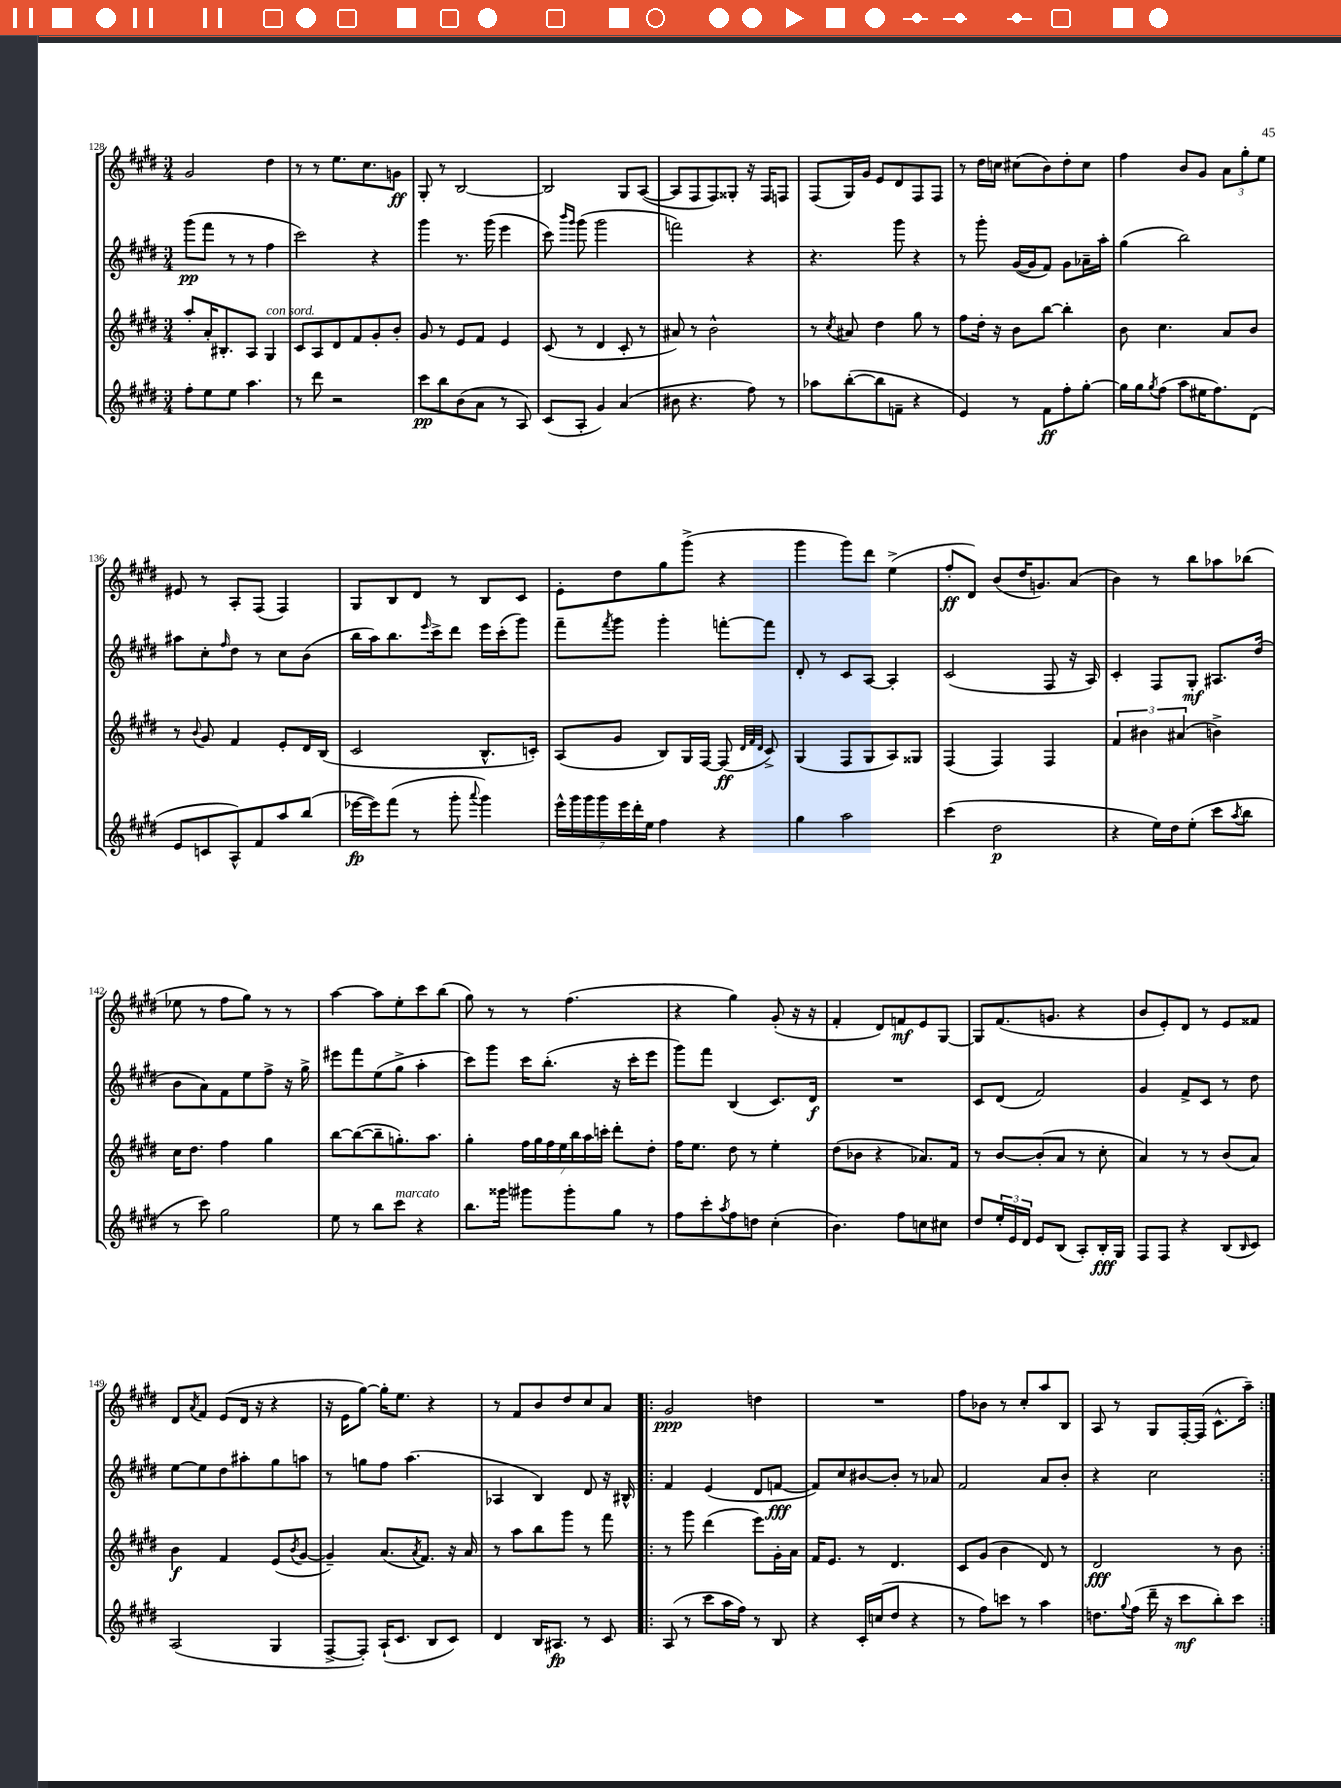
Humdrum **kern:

**kern	**dynam	**kern	**dynam	**kern	**dynam	**kern	**dynam
*part4	*part4	*part3	*part3	*part2	*part2	*part1	*part1
*staff4	*staff4	*staff3	*staff3	*staff2	*staff2	*staff1	*staff1
*clefG2	*	*clefG2	*	*clefG2	*	*clefG2	*
*k[f#c#g#d#]	*	*k[f#c#g#d#]	*	*k[f#c#g#d#]	*	*k[f#c#g#d#]	*
*M3/4	*	*M3/4	*	*M3/4	*	*M3/4	*
=128	=128	=128	=128	=128	=128	=128	=128
8ff#'\L	.	8aa'/L	.	(8ggg#\L	pp	2g#/	.
8ee\	.	16a'/K	.	8fff#\J	.	.	.
.	.	8.B#X'/	.	.	.	.	.
8ee\J	.	.	.	8r	.	.	.
4.aa\	.	8A/J	.	8r	.	.	.
!	!	!LO:TX:a:i:t=con sord.	!	!	!	!	!
.	.	4G#/	.	4ff#\	.	4dd#\	.
=129	=129	=129	=129	=129	=129	=129	=129
8r	.	8c#/L	.	2ccc#\)	.	8r	.
8ddd#\	.	8A/	.	.	.	8r	.
2r	.	8d#/	.	.	.	8.ee\L	.
.	.	8f#/	.	.	.	.	.
.	.	.	.	.	.	8.cc#\	.
.	.	8g#'/	.	4r	.	.	.
.	.	8b'/J	.	.	.	8gn\J	ff
=130	=130	=130	=130	=130	=130	=130	=130
8ccc#\L	pp	8g#/	.	4ggg#\	.	8G#'/	.
8bb\	.	8r	.	.	.	8r	.
(8b\	.	8e/L	.	8.r	.	[2B/	.
8a\J	.	8f#/J	.	.	.	.	.
.	.	.	.	(16ggg#\	.	.	.
8r	.	4e/	.	4eee\	.	.	.
8A/)	.	.	.	.	.	.	.
=131	=131	=131	=131	=131	=131	=131	=131
(8c#/L	.	(8c#/	.	8ccc#\)	.	2B/]	.
.	.	.	.	16qqbbb/LL	.	.	.
.	.	.	.	16qqggg#/JJ	.	.	.
8A'/J	.	8r	.	(8ggg#\	.	.	.
4g#/)	.	4d#/	.	2ggg#\	.	.	.
(4a/	.	8c#'/	.	.	.	8G#/L	.
.	.	8r	.	.	.	([8A/J	.
=132	=132	=132	=132	=132	=132	=132	=132
8b#X\	.	8a#X/)	.	2fffn\)	.	8A/L]	.
4.r	.	8r	.	.	.	8F#/	.
.	.	2b^^\	.	.	.	8F#/)	.
.	.	.	.	.	.	8G##X'/J	.
8ff#\)	.	.	.	4r	.	16r	.
.	.	.	.	.	.	16F#/KL	.
8r	.	.	.	.	.	8Fn/J	.
=133	=133	=133	=133	=133	=133	=133	=133
8aa-X\L	.	8r	.	4.r	.	(8F#/L	.
.	.	8qcc#/	.	.	.	.	.
([8bb'\	.	8a#X/	.	.	.	16G#/L)	.
.	.	.	.	.	.	16g#/JJ	.
8bb\]	.	4dd#\	.	.	.	8e/L	.
8fn~\J	.	.	.	8ggg#\	.	8d#/	.
4r	.	8gg#\	.	4r	.	8F#/	.
.	.	8r	.	.	.	8F#/J	.
=134	=134	=134	=134	=134	=134	=134	=134
4e/)	.	8ff#\L	.	8r	.	8r	.
.	.	16dd#'\Jk	.	8ggg#'\	.	16dd#\LL	.
.	.	16r	.	.	.	16ccn\JJ	.
8r	.	8b\L	.	([16g#/LL	.	(8cc#X\L	.
.	.	.	.	16g#/J]	.	.	.
8f#\L	ff	[8bb\J	.	8f#/J)	.	8b\)	.
8ff#'\	.	4bb'\]	.	8g#\L	.	8dd#'\	.
[8gg#'\J	.	.	.	16a-X~\L	.	8cc#\J	.
.	.	.	.	16aa'\JJ	.	.	.
=135	=135	=135	=135	=135	=135	=135	=135
16gg#\LL]	.	8b\	.	(4gg#\	.	4ff#\	.
16gg#\J	.	.	.	.	.	.	.
8qgg#/	.	.	.	.	.	.	.
(8ff#\J	.	4.cc#\	.	.	.	.	.
8aa\L	.	.	.	2bb\)	.	8b/L	.
16ee#X\K	.	.	.	.	.	8g#/J	.
8.ff#\)	.	.	.	.	.	.	.
.	.	8a/L	.	.	.	12a\L	.
.	.	.	.	.	.	12gg#'\	.
(8d#\J	.	8b/J	.	.	.	.	.
.	.	.	.	.	.	12ee\J	.
!!LO:LB:g=z
=136	=136	=136	=136	=136	=136	=136	=136
8e/L	.	8r	.	8aa#X\L	.	8e#X/	.
.	.	8qqb/	.	.	.	.	.
8cn/	.	8g#/	.	8cc#'\	.	8r	.
.	.	.	.	16qqff#/	.	.	.
8A^^/)	.	4f#/	.	8dd#\J	.	8A'/L	.
8f#/	.	.	.	8r	.	(8F#/J	.
8aa/	.	8e'/L	.	8cc#\L	.	4F#/)	.
(8bb/J	.	16d#/L	.	(8b\J	.	.	.
.	.	(16B/JJ	.	.	.	.	.
=137	=137	=137	=137	=137	=137	=137	=137
[16eee-X\LL	fp	2c#/	.	16bb\LL	.	8G#/L	.
16eee-\J])	.	.	.	16aa\J)	.	.	.
(8fff#\J	.	.	.	8.bb\	.	8B/	.
8r	.	.	.	.	.	8d#/J	.
.	.	.	.	16qqeee/	.	.	.
.	.	.	.	16ccc#^\k	.	.	.
8ggg#'\	.	.	.	8ddd#\J	.	8r	.
8qqaaa/	.	.	.	.	.	.	.
4ggg#\)	.	8.B^^/L	.	16eee\LL	.	8B/L	.
.	.	.	.	(16ccc#'\J	.	.	.
.	.	.	.	8ggg#\J)	.	8c#/J	.
.	.	16cn'/Jk)	.	.	.	.	.
=138	=138	=138	=138	=138	=138	=138	=138
28eee^^\LL	.	(8A/L	.	8fff#~\L	.	8e'\L	.
28ggg#\	.	.	.	.	.	.	.
28ggg#\	.	.	.	.	.	.	.
28ggg#\	.	.	.	.	.	.	.
.	.	.	.	8qfff#/	.	.	.
.	.	8g#/J	.	8ggg#\J	.	8dd#\	.
28eee\	.	.	.	.	.	.	.
28ddd#'\	.	.	.	.	.	.	.
28ee\JJ	.	.	.	.	.	.	.
4ff#\	.	8B/L)	.	4ggg#'\	.	8gg#\	.
.	.	16G#/L	.	.	.	(8ggg#^\J	.
.	.	[16F#/JJ	.	.	.	.	.
4r	.	(8F#/]	ff	[8fffn'\L	.	4r	.
.	.	32qqd#/LLL	.	.	.	.	.
.	.	32qqf#/	.	.	.	.	.
.	.	32qqd#/JJJ	.	.	.	.	.
.	.	8c#^/)	.	8fff\J]	.	.	.
=139	=139	=139	=139	=139	=139	=139	=139
4gg#\	.	(4G#/	.	8d#'/	.	4ggg#\	.
.	.	.	.	8r	.	.	.
2aa\	.	8F#/L	.	8c#/L	.	8ggg#\L)	.
.	.	8G#/	.	[8A/J	.	8ddd#\J	.
.	.	8A/)	.	4A'/]	.	(4ee^\	.
.	.	8G##X/J	.	.	.	.	.
=140	=140	=140	=140	=140	=140	=140	=140
(4ccc#\	.	(4F#/	.	(2c#/	.	8ff#'/L	ff
.	.	.	.	.	.	8d#/J)	.
2dd#\	p	4F#/)	.	.	.	(8b/L	.
.	.	.	.	.	.	16dd#/K	.
.	.	.	.	.	.	8.gn/)	.
.	.	4F#/	.	8F#/	.	.	.
.	.	.	.	16r	.	(8a/J	.
.	.	.	.	16A/)	.	.	.
=141	=141	=141	=141	=141	=141	=141	=141
4r	.	6f#/	.	4c#'/	.	4b\)	.
.	.	6b#X\	.	.	.	.	.
16ee\LL)	.	.	.	8F#/L	.	8r	.
16dd#\J	.	.	.	.	.	.	.
.	.	(6a#X/	.	.	.	.	.
(8ee'\J	.	.	.	8G#'/J	mf	8bb\L	.
8ccc#\L	.	4bn^\)	.	8.A#X/L	.	8aa-X\	.
8qaa/	.	.	.	.	.	.	.
8bb\J	.	.	.	.	.	(8bb-X\J	.
.	.	.	.	(16dd#/Jk	.	.	.
!!LO:LB:g=z
=142	=142	=142	=142	=142	=142	=142	=142
8r	.	16cc#\KL	.	8b\L	.	8ee-X\	.
.	.	8.dd#\J	.	.	.	.	.
8ccc#\)	.	.	.	8a\)	.	8r	.
2gg#\	.	4ff#\	.	8f#\	.	8ff#\L	.
.	.	.	.	8ee\	.	8gg#\J)	.
.	.	4gg#\	.	8ff#^\J	.	8r	.
.	.	.	.	16r	.	8r	.
.	.	.	.	16gg#^\	.	.	.
=143	=143	=143	=143	=143	=143	=143	=143
8ee\	.	[8bb\L	.	8eee#X\L	.	[4aa\	.
8r	.	(8bb\_	.	8fff#\	.	.	.
8bb\L	.	8bb~\]	.	(8ee\	.	8aa\L]	.
!LO:TX:a:i:t=marcato	!	!	!	!	!	!	!
8ccc#\J	.	8.ggn'\)	.	8gg#^\J	.	8ee'\	.
4r	.	.	.	4aa'\	.	8ccc#\	.
.	.	8.aa\J	.	.	.	.	.
.	.	.	.	.	.	(8bb\J	.
=144	=144	=144	=144	=144	=144	=144	=144
8.bb\L	.	4gg#'\	.	8ccc#\L)	.	8gg#\)	.
.	.	.	.	8ggg#\J	.	8r	.
16ggg##X\Jk	.	.	.	.	.	.	.
8ggg#X\L	.	28ff#\LL	.	16ccc#\KL	.	8r	.
.	.	28gg#\	.	.	.	.	.
.	.	.	.	(8.bb'\J	.	.	.
.	.	28ff#\	.	.	.	.	.
.	.	28ee\	.	.	.	.	.
8ggg#'\	.	.	.	.	.	(4.ff#\	.
.	.	28bb\	.	.	.	.	.
.	.	28aa\	.	.	.	.	.
.	.	28cccn'\JJ	.	.	.	.	.
8gg#\J	.	8ddd#'\L	.	16r	.	.	.
.	.	.	.	16ccc#'\KL	.	.	.
8r	.	8dd#'\J	.	8eee\J	.	.	.
=145	=145	=145	=145	=145	=145	=145	=145
8ff#\L	.	16ff#\KL	.	8ggg#\L)	.	4r	.
.	.	8.ee\J	.	.	.	.	.
8ccc#'\	.	.	.	8fff#\J	.	.	.
8qaa/	.	.	.	.	.	.	.
8ff#\	.	8dd#\	.	(4B/	.	4gg#\)	.
8ddn\J	.	8r	.	.	.	.	.
(4cc#'\	.	4ee'\	.	8.c#/L)	.	(8g#'/	.
.	.	.	.	.	.	16r	.
.	.	.	.	16d#/Jk	f	16r	.
=146	=146	=146	=146	=146	=146	=146	=146
4.b\)	.	(8dd#\L	.	2.r	.	4f#'/	.
.	.	8b-X\J	.	.	.	.	.
.	.	4r	.	.	.	8d#/L)	.
8ff#\L	.	.	.	.	.	8fn/	mf
8ccn\	.	8.a-X/L)	.	.	.	8e/	.
8cc#X\J	.	.	.	.	.	[8G#/J	.
.	.	16f#/Jk	.	.	.	.	.
=147	=147	=147	=147	=147	=147	=147	=147
8dd#/L	.	8r	.	8c#/L	.	8G#/L]	.
24ee'/L	.	[8b/L	.	(8d#/J	.	(8.f#/	.
24e/	.	.	.	.	.	.	.
24d#/JJ	.	.	.	.	.	.	.
8e/L	.	(8b'/]	.	2f#/)	.	.	.
.	.	.	.	.	.	8.gn/J	.
(8B/J	.	8a/J	.	.	.	.	.
8A'/L)	.	8r	.	.	.	4r	.
16B'/L	fff	8cc#'\	.	.	.	.	.
16G#/JJ	.	.	.	.	.	.	.
=148	=148	=148	=148	=148	=148	=148	=148
8F#/L	.	4a/)	.	4g#/	.	8b/L	.
8F#/J	.	.	.	.	.	8e'/)	.
4r	.	8r	.	8f#^/L	.	8d#/J	.
.	.	8r	.	8c#/J	.	8r	.
(8B/L	.	(8b/L	.	8r	.	8e/L	.
16qqB/	.	.	.	.	.	.	.
8c#/J)	.	8a/J)	.	8dd#\	.	8f##X/J	.
!!LO:LB:g=z
=149	=149	=149	=149	=149	=149	=149	=149
(2A/	.	4b\	f	[8ee\L	.	8d#/L	.
.	.	.	.	.	.	8qa/	.
.	.	.	.	8ee\]	.	8f#/J	.
.	.	4f#/	.	8dd#\	.	(8e/L	.
.	.	.	.	8aa#X'\	.	16d#/Jk	.
.	.	.	.	.	.	16r	.
4G#/	.	(8e/L	.	8gg#\	.	4r	.
.	.	8qb/	.	.	.	.	.
.	.	[8g#/J	.	8aan\J	.	.	.
=150	=150	=150	=150	=150	=150	=150	=150
[8F#^/L	.	4g#~/])	.	8r	.	16r	.
.	.	.	.	.	.	16e\KL	.
8F#'/J])	.	.	.	8ggn\L	.	[8gg#\J)	.
(16A`/KL	.	(8.a/L	.	8ff#\J	.	16gg#'\KL]	.
8.c#/J	.	.	.	.	.	8.ee\J	.
.	.	.	.	(4.aa\	.	.	.
.	.	8qa/	.	.	.	.	.
.	.	8.f#/J)	.	.	.	.	.
8B/L	.	.	.	.	.	4r	.
8c#/J)	.	16r	.	.	.	.	.
.	.	16a/	.	.	.	.	.
=151	=151	=151	=151	=151	=151	=151	=151
4d#/	.	8r	.	4A-X/	.	8r	.
.	.	8aa\L	.	.	.	8f#/L	.
16B/KL	.	8bb\	.	4B/)	.	8b/	.
8.A#X/J	fp	.	.	.	.	.	.
.	.	8ggg#\J	.	.	.	8dd#/	.
8r	.	8r	.	8d#/	.	8cc#/	.
8c#/	.	8fff#\	.	16r	.	8a/J	.
.	.	.	.	16B#X^^/	.	.	.
=152!|:	=152!|:	=152!|:	=152!|:	=152!|:	=152!|:	=152!|:	=152!|:
(8A/	.	8r	.	4f#/	.	2g#/	ppp
8r	.	8ggg#\	.	.	.	.	.
8ccc#\L	.	(4ddd#\	.	(4e/	.	.	.
16aa\L	.	.	.	.	.	.	.
16ff#\JJ)	.	.	.	.	.	.	.
8r	.	8eee\L)	.	8d#/L	.	4ddn\	.
8B/	.	16g#'\L	.	[8fn/J	fff	.	.
.	.	16a\JJ	.	.	.	.	.
=153	=153	=153	=153	=153	=153	=153	=153
4r	.	16f#/KL	.	8f/L])	.	2.r	.
.	.	8.e/J	.	.	.	.	.
.	.	.	.	8cc#/	.	.	.
16c#'/LL	.	8r	.	[8b#X/	.	.	.
(16ccn/J	.	.	.	.	.	.	.
8dd#/J	.	4.d#/	.	8b#'/J]	.	.	.
4r	.	.	.	8r	.	.	.
.	.	.	.	8a-X/	.	.	.
=154	=154	=154	=154	=154	=154	=154	=154
8r	.	8c#/L	.	2f#/	.	8ff#\L	.
8ff#\L)	.	(8g#/J	.	.	.	8b-X\J	.
8cccn\J	.	4b\	.	.	.	8r	.
8r	.	.	.	.	.	8cc#'/L	.
4aa\	.	8d#/)	.	8a/L	.	8aa/	.
.	.	8r	.	8b'/J	.	8B/J	.
=155	=155	=155	=155	=155	=155	=155	=155
8.ddn\L	.	2d#/	fff	4r	.	8A/	.
.	.	.	.	.	.	8r	.
8qqgg#/	.	.	.	.	.	.	.
(16ff#\Jk	.	.	.	.	.	.	.
16ddd#~\	.	.	.	2cc#\	.	8G#/L	.
16r	.	.	.	.	.	.	.
8ccc#\L	mf	.	.	.	.	[16F#'/L	.
.	.	.	.	.	.	(16F#/JJ]	.
8bb'\)	.	8r	.	.	.	8.c#^^\L	.
8ccc#\J	.	8b\	.	.	.	.	.
.	.	.	.	.	.	16aa~\Jk)	.
=:|!	=:|!	=:|!	=:|!	=:|!	=:|!	=:|!	=:|!
*-	*-	*-	*-	*-	*-	*-	*-
